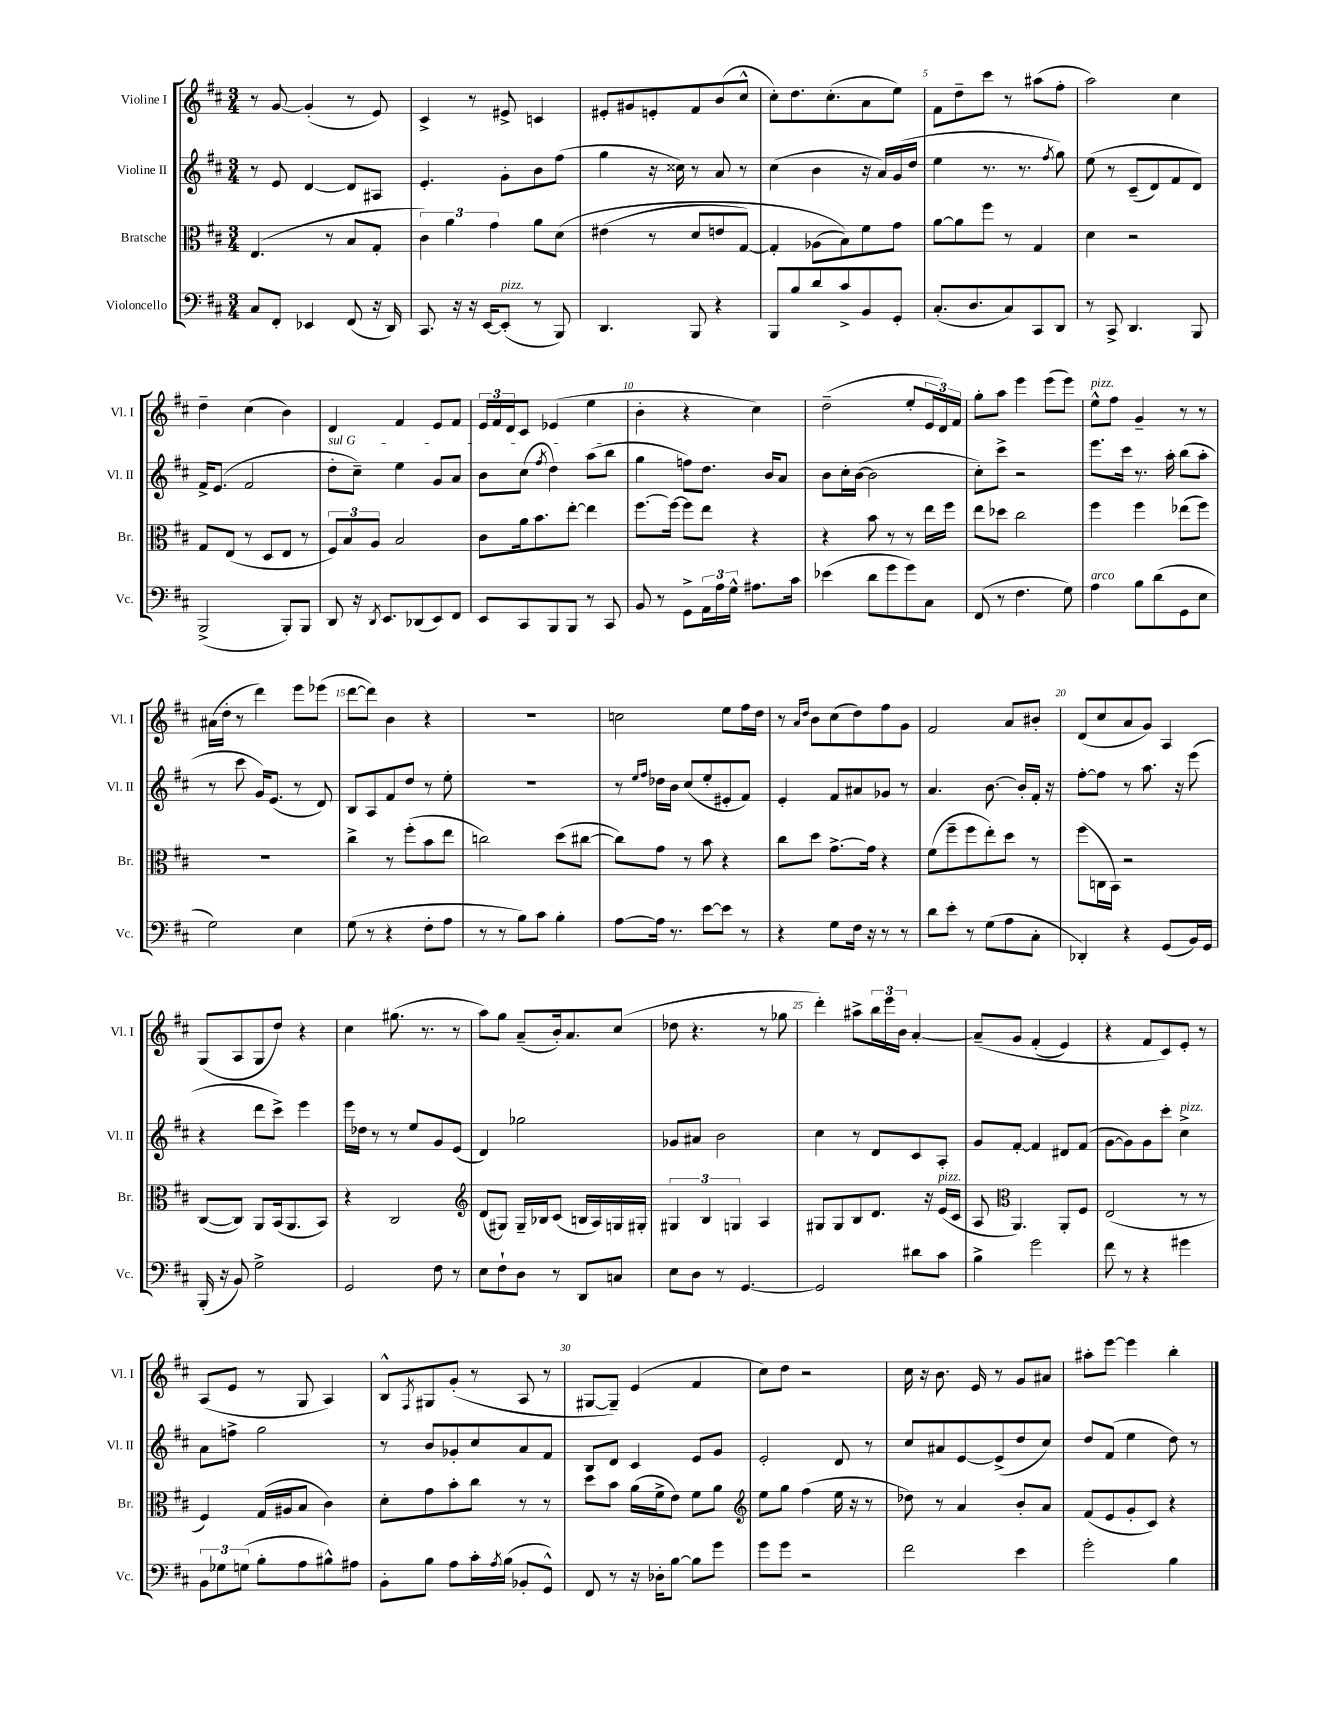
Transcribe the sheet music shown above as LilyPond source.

<<
\new StaffGroup <<
\new Staff = "s0" \with { instrumentName = "Violine I" shortInstrumentName = "Vl. I" } {
    \clef treble \key d \major \numericTimeSignature \time 3/4
    r8 g'8~ g'4-.( r8 e'8) |
    cis'4-> r8 eis'8-> c'4 |
    eis'8-. gis'8 e'8-. fis'8 b'8( cis''8-^ |
    cis''8-.) d''8. cis''8.-.( a'8 e''8) |
    fis'8 d''8-- cis'''8 r8 ais''8( fis''8-. |
    a''2) cis''4 |
    d''4-- cis''4( b'4) |
    d'4 fis'4 e'8 fis'8 |
    \tuplet 3/2 { e'16 fis'16 d'16 } cis'8 ees'4( e''4 |
    b'4-. r4 cis''4) |
    d''2--( e''8-. \tuplet 3/2 { e'16 d'16) fis'16 } |
    g''8-. a''8 e'''4 e'''8( e'''8) |
    e''8-^^\markup { \italic "pizz." } fis''8 g'4-- r8 r8 |
    ais'16( d''16-. r8 d'''4) e'''8 ees'''8( |
    d'''8~ d'''8) b'4 r4 |
    R2. |
    c''2 e''8 fis''16 d''16 |
    r8 \grace { a'16 d''16 } b'8 cis''8( d''8) fis''8 g'8 |
    fis'2 a'8 bis'8-. |
    d'8( cis''8 a'8 g'8) a4 |
    g8( a8 g8 d''8) r4 |
    cis''4 gis''8.( r8. r8 |
    a''8) g''8 a'8--( b'16-.) a'8. cis''8( |
    des''8 r4. r8 ges''8 |
    d'''4-.) ais''8-> \tuplet 3/2 { b''16 e'''16 b'16 } a'4~-. |
    a'8--\( g'8 fis'4-.( e'4) |
    r4 fis'8 cis'8\) e'8-. r8 |
    a8( e'8 r8 g8 a4) |
    b8-^ \acciaccatura { fis8 } gis8 g'8-.( r8 a8 r8 |
    gis8~ gis8--) e'4( fis'4 |
    cis''8) d''8 r2 |
    cis''16 r16 b'8. e'16 r8 g'8 ais'8 |
    ais''8-. e'''8~ e'''4 b''4-. \bar "|." |
}
\new Staff = "s1" \with { instrumentName = "Violine II" shortInstrumentName = "Vl. II" } {
    \clef treble \key d \major \numericTimeSignature \time 3/4
    r8 e'8 d'4~ d'8 ais8 |
    e'4.-. g'8-. b'8 fis''8( |
    g''4 r16 cisis''16) r8 a'8 r8 |
    cis''4( b'4 r16 a'16) g'16( d''16 |
    e''4 r8. r8. \acciaccatura { fis''8 } g''8) |
    e''8\( r8 cis'8--( d'8) fis'8 d'8\) |
    fis'16-> e'8.( fis'2 |
    \once \override TextSpanner.bound-details.left.text = \markup { \italic "sul G" } d''8-.\startTextSpan cis''8--) e''4 g'8 a'8 |
    b'8 cis''8( \acciaccatura { fis''8 } d''4) a''8( b''8\stopTextSpan |
    g''4 f''8) d''8. b'16 a'8 |
    b'8 cis''16-. b'16~( b'2 |
    cis''8-.) cis'''8-> r2 |
    e'''8. cis'''16 r8. a''16-. b''8( a''8-. |
    r8 cis'''8 g'16) e'8.( r8 d'8) |
    b8 a8 fis'8 d''8 r8 e''8-. |
    R2. |
    r8 \grace { e''16 fis''16 } des''16 b'16 cis''8( e''8-. eis'8-. fis'8) |
    e'4-. fis'8 ais'8 ges'8 r8 |
    a'4. b'8.~ b'16-. fis'16-. r16 |
    fis''8~-. fis''8 r8 a''8. r16 e'''8( |
    r4 d'''8 cis'''8->) e'''4 |
    e'''16 des''16 r8 r8 e''8 g'8 e'8( |
    d'4) ges''2 |
    ges'8 ais'8 b'2 |
    cis''4 r8 d'8 cis'8 a8-. |
    g'8 fis'8~-. fis'4 dis'8 fis'8( |
    g'8~ g'8) g'8 cis'''8-. cis''4->^\markup { \italic "pizz." } |
    a'8 f''8-> g''2 |
    r8 b'8 ges'8-. cis''8 a'8 fis'8 |
    b8 d'8 cis'4 e'8 g'8 |
    e'2-. d'8 r8 |
    cis''8 ais'8 e'8~ e'8->( d''8 cis''8) |
    d''8 fis'8( e''4 d''8) r8 \bar "|." |
}
\new Staff = "s2" \with { instrumentName = "Bratsche" shortInstrumentName = "Br." } {
    \clef alto \key d \major \numericTimeSignature \time 3/4
    e4.( r8 b8 g8-. |
    \tuplet 3/2 { cis'4) a'4 g'4 } a'8 d'8\( |
    eis'4( r8 d'8 e'8 g8~) |
    g4-. aes8( b8)\) fis'8 g'8 |
    a'8~ a'8 fis''8 r8 g4 |
    d'4 r2 |
    g8 e8( r8 d8 e8 r8 |
    \tuplet 3/2 { fis8) b8 a8 } b2 |
    cis'8 a'16 b'8. e''8~-. e''4 |
    fis''8.~ fis''16~ fis''8 e''8 r4 |
    r4 b'8 r8 r8 e''16 fis''16 |
    e''8 des''8 cis''2 |
    fis''4 fis''4 ees''8( fis''8) |
    R2. |
    cis''4-> r8 fis''8-.( b'8 e''8 |
    c''2) d''8( cis''8~ |
    cis''8) g'8 r8 b'8 r4 |
    cis''8 d''8 g'8.~-> g'16 r4 |
    fis'8( fis''8-- fis''8 e''8-.) d''8 r8 |
    fis''8( c16 b,16) r2 |
    cis8~( cis8) a,8 b,16( a,8. b,8) |
    r4 cis2 |
    \clef treble d'8( gis8) gis16-- bes16 cis'8( b16 a16) g16 gis16-. |
    \tuplet 3/2 { gis4 b4 g4 } a4 |
    gis8 gis8 b8 d'8. r16 e'16^\markup { \italic "pizz." }( cis'16 |
    a8 \clef alto a,4.) a,8-. fis8 |
    e2( r8 r8 |
    fis4) g16( ais16 b8 cis'4) |
    d'8-. g'8 b'8-. cis''8 r8 r8 |
    d''8 b'8 a'16( fis'16-> e'8) fis'8 a'8 |
    \clef treble e''8 g''8 fis''4( e''16 r16 r8 |
    des''8) r8 a'4 b'8-. a'8 |
    fis'8( e'8 g'8-. cis'8) r4 \bar "|." |
}
\new Staff = "s3" \with { instrumentName = "Violoncello" shortInstrumentName = "Vc." } {
    \clef bass \key d \major \numericTimeSignature \time 3/4
    cis8 fis,8-. ees,4 fis,8( r16 d,16) |
    cis,8. r16 r16 e,16~ e,8-.^\markup { \italic "pizz." }( r8 b,,8) |
    d,4. b,,8 r4 |
    b,,8 b8 d'8 cis'8-> b,8 g,8-. |
    cis8.-.( d8. cis8) cis,8 d,8 |
    r8 cis,8-> d,4. b,,8 |
    b,,2->( b,,8-.) b,,8 |
    d,8 r16 \acciaccatura { d,8 } e,8. des,8( e,8) fis,8 |
    e,8 cis,8 b,,8 b,,8 r8 cis,8 |
    b,8 r8 g,8-> \tuplet 3/2 { a,16 a16 g16-^ } ais8. cis'16 |
    ees'4( d'8 g'8 g'8) cis8 |
    fis,8( r8 fis4. g8) |
    a4^\markup { \italic "arco" } b8 d'8( g,8 e8 |
    g2) e4 |
    g8( r8 r4 fis8-. a8 |
    r8 r8 b8) cis'8 b4-. |
    a8~ a16 r8. e'8~ e'8 r8 |
    r4 g8 fis16 r16 r8 r8 |
    d'8 e'8-. r8 g8( a8 cis8-. |
    des,4-.) r4 g,8( b,16) g,16 |
    b,,16-.( r16 b,8) g2-> |
    g,2 fis8 r8 |
    e8 fis8-! d8 r8 d,8 c8 |
    e8 d8 r8 g,4.~ |
    g,2 dis'8 cis'8 |
    b4-> g'2 |
    fis'8 r8 r4 gis'4 |
    \tuplet 3/2 { b,8 ges8 g8( } b8-. a8 bis8-^) ais8 |
    b,8-. b8 a8 cis'16-. \acciaccatura { a8 } b16( bes,8-. g,8-^) |
    fis,8 r8 r16 des16-. b8~ b8 g'8 |
    g'8 g'8 r2 |
    fis'2 e'4 |
    g'2-. b4 \bar "|." |
}
>>
>>
\layout { \context { \Score \override BarNumber.break-visibility = ##(#f #t #t) barNumberVisibility = #(every-nth-bar-number-visible 5) } }
